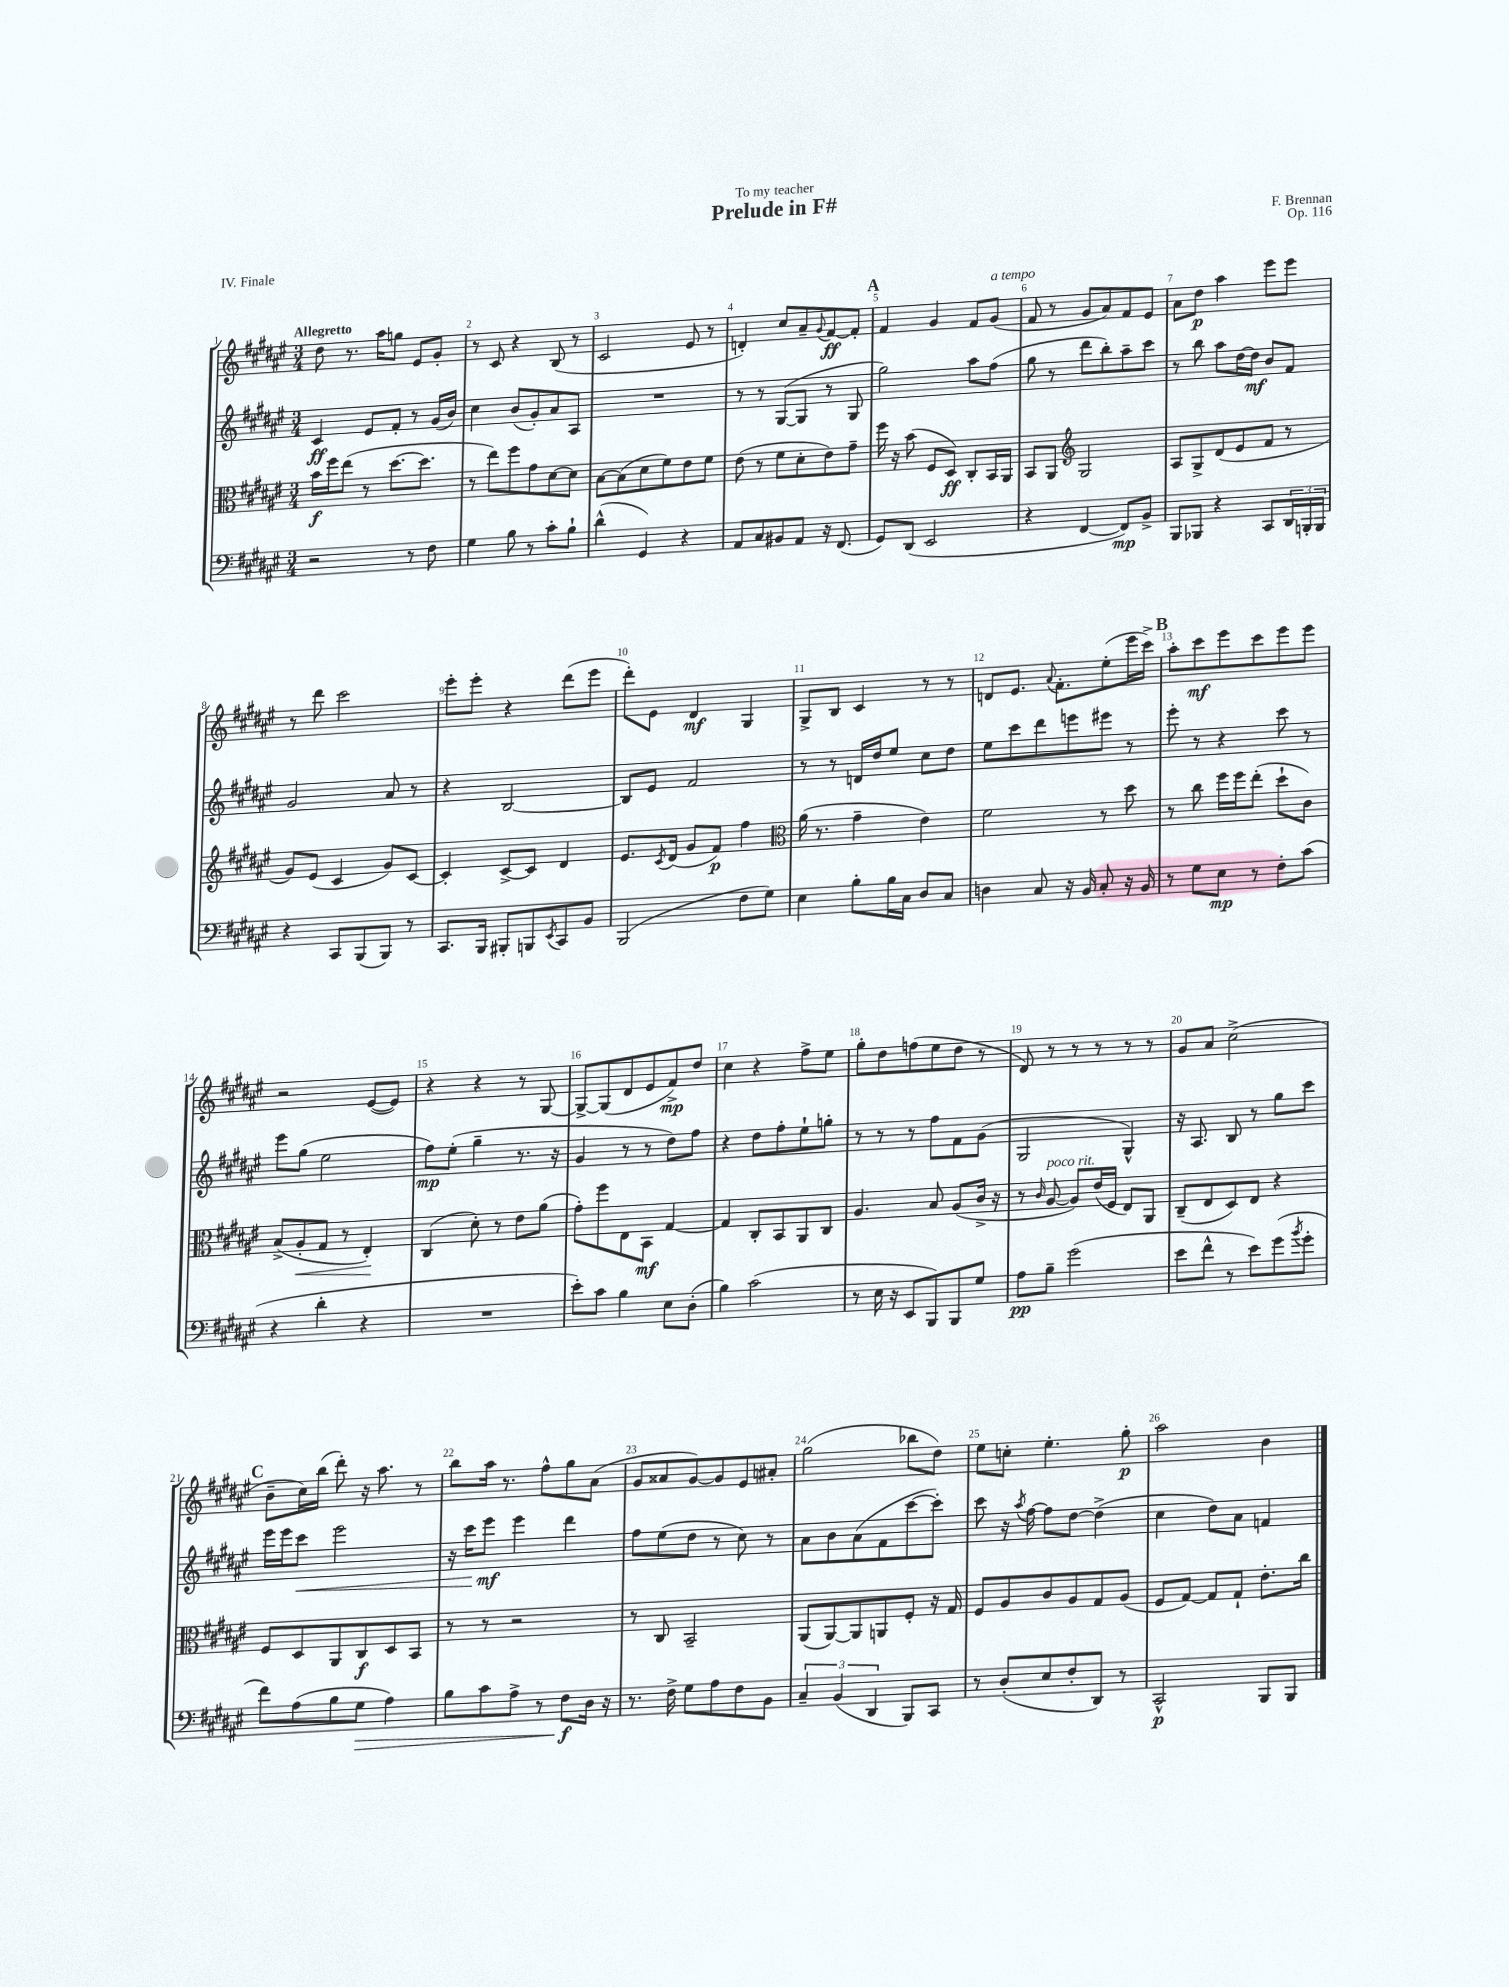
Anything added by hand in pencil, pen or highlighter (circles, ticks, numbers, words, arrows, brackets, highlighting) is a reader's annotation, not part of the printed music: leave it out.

**kern	**dynam	**kern	**dynam	**kern	**dynam	**kern	**dynam
*part4	*part4	*part3	*part3	*part2	*part2	*part1	*part1
*staff4	*staff4	*staff3	*staff3	*staff2	*staff2	*staff1	*staff1
*clefF4	*	*clefC3	*	*clefG2	*	*clefG2	*
*k[f#c#g#d#a#e#]	*	*k[f#c#g#d#a#e#]	*	*k[f#c#g#d#a#e#]	*	*k[f#c#g#d#a#e#]	*
*M3/4	*	*M3/4	*	*M3/4	*	*M3/4	*
=1	=1	=1	=1	=1	=1	=1	=1
!	!	!	!	!	!	!LO:TX:a:B:t=Allegretto	!
2r	.	16b\LL	f	4c#/	ff	8dd#\	.
.	.	16ff#\J	.	.	.	.	.
.	.	(8ee#\J	.	.	.	8.r	.
.	.	8r	.	8e#/L	.	.	.
.	.	.	.	.	.	16aa#\KL	.
.	.	[8.dd#\L	.	8f#'/J	.	8ggn\J	.
8r	.	.	.	8r	.	8e#/L	.
.	.	8.dd#\J]	.	.	.	.	.
8F#\	.	.	.	(16g#/LL	.	8g#'/J	.
.	.	.	.	16b/JJ)	.	.	.
=2	=2	=2	=2	=2	=2	=2	=2
4G#\	.	8r	.	4cc#\	.	8r	.
.	.	8ee#\L)	.	.	.	8c#/	.
8B\	.	8ff#\	.	(8b/L	.	4r	.
8r	.	8g#\	.	8g#'/)	.	.	.
8c#'\L	.	[8d#\	.	8a#/	.	(8B/	.
8B`\J	.	8d#\J]	.	8A#/J	.	8r	.
=3	=3	=3	=3	=3	=3	=3	=3
(4d#^^\	.	[8B\L	.	2.r	.	2c#/	.
.	.	(8B\]	.	.	.	.	.
4GG#/)	.	8d#\	.	.	.	.	.
.	.	8f#\)	.	.	.	.	.
4r	.	8e#\	.	.	.	8e#/	.
.	.	8f#\J	.	.	.	8r	.
=4	=4	=4	=4	=4	=4	=4	=4
8AA#/L	.	(8e#\	.	8r	.	4dn'/)	.
8C#/	.	8r	.	8r	.	.	.
8BB#X/	.	8f#\L	.	([8G#/L	.	8cc#/L	.
8AA#/J	.	8d#'\	.	8G#/J]	.	8a#~/	.
.	.	.	.	.	.	8qqg#/	.
16r	.	8e#\)	.	8r	.	[8f#/	ff
(8.FF#/	.	.	.	.	.	.	.
.	.	8g#~\J	.	8G#/	.	8f#'/J]	.
!!LO:REH:place=s1:t=A
=5	=5	=5	=5	=5	=5	=5	=5
8GG#/L)	.	16ff#\	.	2gg#\)	.	4f#/	.
.	.	16r	.	.	.	.	.
(8DD#/J	.	(8b\	.	.	.	.	.
2EE#/	.	8F#/L	.	.	.	4g#/	.
.	.	8D#/J)	ff	.	.	.	.
.	.	8C#'/L	.	8aa#\L	.	8f#/L	.
!	!	!	!	!	!	!LO:TX:a:i:t=a tempo	!
.	.	16BB/L	.	(8ff#\J	.	(8g#/J	.
.	.	16AA#/JJ	.	.	.	.	.
=6	=6	=6	=6	=6	=6	=6	=6
4r	.	8BB/L	.	8gg#\	.	8f#/	.
.	.	8AA#/J	.	8r	.	8r	.
*	*	*clefG2	*	*	*	*	*
[4FF#/	.	2G#/	.	8ddd#\L	.	8g#/L	.
.	.	.	.	8bb'\)	.	8a#/)	.
8FF#/L])	mp	.	.	8aa#~\	.	8f#/	.
8BB^/J	.	.	.	8ccc#\J	.	8e#/J	.
=7	=7	=7	=7	=7	=7	=7	=7
8BBB/L	.	8A#/L	.	8r	.	8a#\L	.
8BBB-X/J	.	8G#^/	.	8bb\	.	8dd#\J	p
4r	.	(8d#/	.	8aa#\L	.	4aa#\	.
.	.	8e#/	.	[16dd#\L	.	.	.
.	.	.	.	16dd#\JJ]	mf	.	.
8CC#/L	.	8f#/J	.	8b/L	.	8eee#\L	.
24DD#/L	.	8r	.	8f#/J	.	8eee#\J	.
24BBBn'/	.	.	.	.	.	.	.
24BBB/JJ	.	.	.	.	.	.	.
!!LO:LB:g=z
=8	=8	=8	=8	=8	=8	=8	=8
4r	.	8g#/L)	.	2g#/	.	8r	.
.	.	(8e#/J	.	.	.	8ddd#\	.
8CC#/L	.	4c#/	.	.	.	2ccc#\	.
(8BBB/	.	.	.	.	.	.	.
8BBB/J)	.	8g#/L)	.	8a#/	.	.	.
8r	.	[8c#/J	.	8r	.	.	.
=9	=9	=9	=9	=9	=9	=9	=9
8.CC#/L	.	4c#'/]	.	4r	.	8eee#'\L	.
.	.	.	.	.	.	8eee#'\J	.
16BBB/Jk	.	.	.	.	.	.	.
8BBB#X'/L	.	[8c#^/L	.	[2B/	.	4r	.
8BBBn/	.	8c#/J]	.	.	.	.	.
8qEE#/	.	.	.	.	.	.	.
8CC#/	.	4d#/	.	.	.	(8ddd#\L	.
8BB/J	.	.	.	.	.	8eee#\J	.
=10	=10	=10	=10	=10	=10	=10	=10
(2BBB/	.	8.e#/L	.	8B/L]	.	8ddd#'\L)	.
.	.	.	.	8e#/J	.	8e#\J	.
.	.	8qc#/	.	.	.	.	.
.	.	(16d#/Jk	.	.	.	.	.
.	.	8g#/L	.	2f#/	.	4d#/	mf
.	.	8f#/J)	p	.	.	.	.
8F#\L	.	4ff#\	.	.	.	4G#/	.
8G#\J)	.	.	.	.	.	.	.
=11	=11	=11	=11	=11	=11	=11	=11
*	*	*clefC3	*	*	*	*	*
4E#\	.	(16a#\	.	8r	.	8G#^/L	.
.	.	8.r	.	.	.	.	.
.	.	.	.	8r	.	8B/J	.
8B'\L	.	4g#~\	.	16dn/LL	.	4c#/	.
.	.	.	.	16dd#/J	.	.	.
16B\L	.	.	.	8ee#/J	.	.	.
16C#\JJ	.	.	.	.	.	.	.
8D#/L	.	4e#\)	.	8cc#\L	.	8r	.
8C#/J	.	.	.	8dd#\J	.	8r	.
=12	=12	=12	=12	=12	=12	=12	=12
4Dn\	.	2f#\	.	8ee#\L	.	8dn/L	.
.	.	.	.	8ccc#\	.	8.e#/J	.
8C#/	.	.	.	8ddd#\	.	.	.
.	.	.	.	.	.	8qqa#/	.
.	.	.	.	.	.	8.f#'\L	.
16r	.	.	.	8eeen\	.	.	.
16BB/	.	.	.	.	.	.	.
8C#'/	.	8r	.	8eee#X\J	.	(8ee#'\	.
16r	.	8dd#\	.	8r	.	16eee#\L	.
16BB/	.	.	.	.	.	16ccc#^\JJ)	.
!!LO:REH:place=s1:t=B
=13	=13	=13	=13	=13	=13	=13	=13
8r	.	8r	.	8eee#'\	.	8aa#'\L	.
8G#\L	.	8cc#\	.	8r	.	8ccc#\	mf
8E#\J	mp	16ff#\LL	.	4r	.	8eee#\	.
.	.	16ff#\J	.	.	.	.	.
8r	.	(8ee#'\J	.	.	.	8ccc#\	.
8F#'\L	.	8dd#`\L	.	8ccc#\	.	8eee#\	.
(8c#\J	.	8c#\J)	.	8r	.	8eee#\J	.
!!LO:LB:g=z
=14	=14	=14	=14	=14	=14	=14	=14
4r	.	(8B^/L	.	8eee#\L	.	2r	.
!	!	!	!LO:HP:b	!	!	!	!
.	.	8A#'/	<	(8gg#\J	.	.	.
4d#'\	.	8G#/J	.	2ee#\	.	.	.
.	.	8r	.	.	.	.	.
4r	.	4E#'/)	.	.	.	([8e#/L	.
.	.	.	.	.	.	8e#/J])	.
.	.	.	[	.	.	.	.
=15	=15	=15	=15	=15	=15	=15	=15
2.r	.	(4C#/	.	8ff#\L)	mp	4r	.
.	.	.	.	(8ee#'\J	.	.	.
.	.	8d#'\)	.	4gg#~\	.	4r	.
.	.	8r	.	.	.	.	.
.	.	8e#\L	.	8.r	.	8r	.
.	.	(8a#\J	.	.	.	[8G#/	.
.	.	.	.	16r	.	.	.
=16	=16	=16	=16	=16	=16	=16	=16
8e#'\L)	.	8g#'\L)	.	4g#/	.	8G#^/L_	.
8c#\J	.	8ff#\	.	.	.	(8G#/]	.
4B\	.	8E#\	.	8r	.	8d#/	.
.	.	8BB\J	mf	8r	.	8e#/	.
8E#\L	.	[4G#/	.	8dd#\L)	.	8f#^/)	mp
(8D#'\J	.	.	.	8ff#\J	.	8dd#/J	.
=17	=17	=17	=17	=17	=17	=17	=17
4B\)	.	4G#/]	.	4r	.	4cc#\	.
(2c#\	.	8C#'/L	.	8dd#\L	.	4r	.
.	.	8BB/	.	8ff#'\	.	.	.
.	.	8AA#/	.	8ee#`\	.	8ff#^\L	.
.	.	8C#/J	.	8ggn'\J	.	8ee#\J	.
=18	=18	=18	=18	=18	=18	=18	=18
8r	.	4.A#/	.	8r	.	8gg#'\L	.
16E#\	.	.	.	8r	.	8dd#\	.
16r	.	.	.	.	.	.	.
8EE#/L	.	.	.	8r	.	(8ffn\	.
8BBB/)	.	8B/	.	8ff#\L	.	8ee#\	.
8BBB/	.	(8A#/L	.	8f#\	.	8dd#\J	.
8G#/J	.	16c#^/Jk	.	(8g#\J	.	8r	.
.	.	16r	.	.	.	.	.
=19	=19	=19	=19	=19	=19	=19	=19
8A#\L	pp	8r	.	2G#/	.	8d#/)	.
.	.	16qqc#/	.	.	.	.	.
!	!	!LO:TX:a:i:t=poco rit.	!	!	!	!	!
8B~\J	.	[8A#/	.	.	.	8r	.
(2g#\	.	8A#/L])	.	.	.	8r	.
.	.	(16e#/L	.	.	.	8r	.
.	.	16F#/JJ	.	.	.	.	.
.	.	8E#/L)	.	4G#^^/)	.	8r	.
.	.	8AA#/J	.	.	.	8r	.
=20	=20	=20	=20	=20	=20	=20	=20
8e#\L	.	(8C#~/L	.	16r	.	8g#/L	.
.	.	.	.	8.A#/	.	.	.
8f#^^\J	.	8E#/	.	.	.	8a#/J	.
8r	.	8D#/)	.	8B/	.	(2cc#^\	.
8e#\L)	.	8E#/J	.	8r	.	.	.
(8g#\	.	4r	.	8gg#\L	.	.	.
8qb/	.	.	.	.	.	.	.
8g#'\J	.	.	.	8ccc#\J	.	.	.
!!LO:LB:g=z
!!LO:REH:place=s1:t=C
=21	=21	=21	=21	=21	=21	=21	=21
8f#\L)	.	8F#/L	.	16eee#\LL	.	8b~\L	.
.	.	.	.	16eee#\J	.	.	.
!	!	!	!	!	!LO:HP:b	!	!
(8A#\	.	8D#/	.	8ccc#\J	<	16cc#\L)	.
.	.	.	.	.	.	(16bb\JJ	.
8B\	.	8AA#/	.	2eee#\	.	8ddd#'\)	.
!	!LO:HP:b	!	!	!	!	!	!
8G#\J	>	8C#/	f	.	.	16r	.
.	.	.	.	.	.	8.aa#\	.
4A#\)	.	8D#/	.	.	.	.	.
.	.	8BB/J	.	.	.	8r	.
=22	=22	=22	=22	=22	=22	=22	=22
8B\L	.	8r	.	16r	.	8bb\L	.
.	.	.	.	16ccc#\KL	.	.	.
8c#\	.	8r	.	8eee#\J	mf	16aa#\Jk	.
.	.	.	.	.	.	8.r	.
8A#^\J	.	2r	.	4eee#\	[	.	.
8r	.	.	.	.	.	8ff#^^\L	.
8F#\L	f	.	.	4ddd#\	.	8gg#\	.
16D#\Jk	]	.	.	.	.	(8a#\J	.
16r	.	.	.	.	.	.	.
=23	=23	=23	=23	=23	=23	=23	=23
8.r	.	8r	.	8ff#\L	.	8g#/L	.
.	.	8C#/	.	(8ee#\	.	8a##X/	.
16F#^\	.	.	.	.	.	.	.
8G#\L	.	2BB~/	.	8dd#\J	.	[8g#/)	.
8A#\	.	.	.	8r	.	8g#/]	.
8F#\	.	.	.	8cc#\)	.	8e#/	.
8BB\J	.	.	.	8r	.	8a#X'/J	.
=24	=24	=24	=24	=24	=24	=24	=24
6C#~/	.	(8AA#/L	.	8a#\L	.	(2gg#\	.
.	.	[8AA#/)	.	8b\	.	.	.
(6BB/	.	.	.	.	.	.	.
.	.	8AA#/]	.	(8a#\	.	.	.
6DD#/	.	.	.	.	.	.	.
.	.	8AAn/	.	8f#\	.	.	.
8BBB/L)	.	8F#'/J	.	[8ccc#\	.	8bb-X\L	.
8CC#/J	.	16r	.	8ccc#'\J])	.	8dd#\J)	.
.	.	16G#/	.	.	.	.	.
=25	=25	=25	=25	=25	=25	=25	=25
8r	.	8F#/L	.	8ccc#\	.	8ee#\L	.
(8D#'/L	.	8A#/	.	16r	.	8ccn'\J	.
.	.	.	.	8qaa#/	.	.	.
.	.	.	.	[16ff#\	.	.	.
8E#/	.	8c#/	.	8ff#\L]	.	4.ee#'\	.
8F#'/	.	8A#/	.	[8dd#\J	.	.	.
8DD#/J)	.	8G#/	.	(4dd#^\]	.	.	.
8r	.	(8A#/J	.	.	.	8gg#'\	p
=26	=26	=26	=26	=26	=26	=26	=26
2CC#^^/	p	8F#/L	.	4cc#\	.	2aa#\	.
.	.	[8G#/J)	.	.	.	.	.
.	.	8G#/L]	.	8dd#\L)	.	.	.
.	.	8G#`/J	.	8a#\J	.	.	.
8BBB/L	.	8.e#'\L	.	4fn/	.	4b\	.
8BBB/J	.	.	.	.	.	.	.
.	.	16cc#\Jk	.	.	.	.	.
==	==	==	==	==	==	==	==
*-	*-	*-	*-	*-	*-	*-	*-
